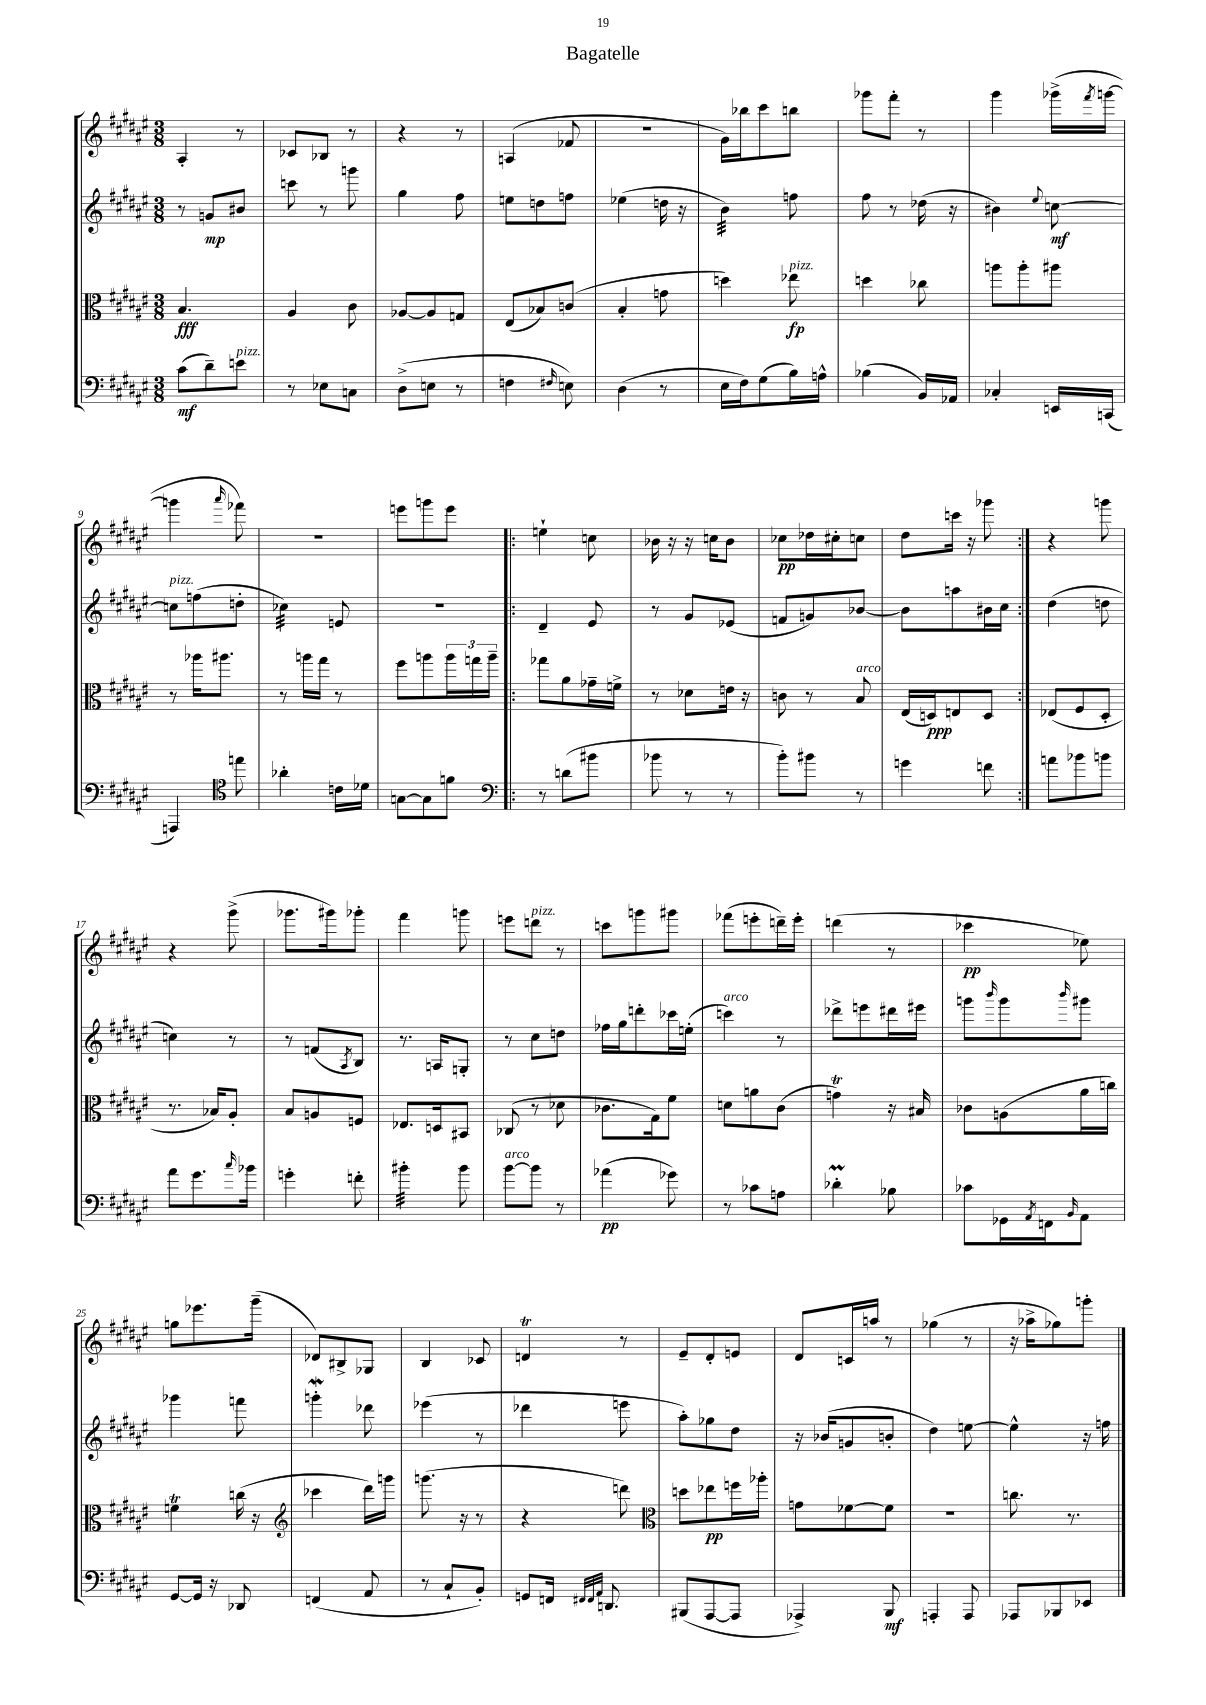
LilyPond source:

\header { title = "Bagatelle" }
<<
\new StaffGroup <<
\new Staff = "s0" {
    \clef treble \key fis \major \numericTimeSignature \time 3/8
    ais4-. r8 |
    ces'8 bes8 r8 |
    r4 r8 |
    a4( fes'8 |
    R4. |
    gis'16) bes''16 cis'''8 b''8 |
    ges'''8 fis'''8-. r8 |
    gis'''4 ges'''16->( \acciaccatura { fis'''8 } g'''16~ |
    g'''4 \grace { ais'''16 } fes'''8) |
    R4. |
    e'''8 g'''8 e'''8 |
    \repeat volta 2 { e''4-! c''8 |
    bes'16 r16 r16 c''16 bes'8 |
    ces''8\pp des''16 cis''16-. c''8 |
    dis''8 c'''16 r16 ges'''8 | }
    r4 g'''8 |
    r4 gis'''8->( |
    ges'''8. gis'''16) ges'''8-. |
    fis'''4 g'''8 |
    e'''8 d'''8^\markup { \italic "pizz." } r8 |
    c'''8 g'''8 gis'''8 |
    fes'''8( e'''8-. d'''16--) e'''16-. |
    d'''4( r8 |
    ces'''4\pp ees''8) |
    g''8 ees'''8. gis'''16--( |
    des'8) bis8-> ges8 |
    b4 ces'8 |
    d'4\trill r8 |
    eis'8-- dis'8-. e'8 |
    dis'8 c'16 a''16 r8 |
    ges''4( r8 |
    r16 aes''16-> ges''8) g'''8-. \bar "|." |
}
\new Staff = "s1" {
    \clef treble \key fis \major \numericTimeSignature \time 3/8
    r8 g'8\mp bis'8 |
    c'''8 r8 g'''8 |
    gis''4 fis''8 |
    e''8 d''8 f''8 |
    ees''4( d''16 r16 |
    b'4:32) f''8 |
    fis''8 r8 des''16( r16 |
    bis'4) \appoggiatura { eis''8 } c''8~\mf |
    c''8^\markup { \italic "pizz." } f''8( d''8-. |
    ces''4:32) e'8 |
    R4. |
    \repeat volta 2 { dis'4-- eis'8 |
    r8 gis'8 ees'8( |
    f'8 g'8) bes'8~ |
    bes'8 a''8 bis'16 cis''16 | }
    dis''4( d''8 |
    c''4) r8 |
    r8 f'8( \acciaccatura { ais8 } b8) |
    r8. a16 g8-. |
    r8 cis''8 d''8 |
    fes''16 gis''16 d'''8-. ces'''16 e''16-.( |
    c'''4^\markup { \italic "arco" }) r8 |
    des'''8-> e'''8 dis'''16 eis'''16 |
    g'''8 \grace { b'''16 } g'''8 \grace { b'''16 } gis'''8 |
    ges'''4 f'''8 |
    g'''4-.\mordent des'''8 |
    ees'''4( r8 |
    des'''4 e'''8 |
    ais''8-.) ges''8 dis''8 |
    r16 bes'16( g'8 b'8-. |
    dis''4) e''8~ |
    e''4-^ r16 f''16 \bar "|." |
}
\new Staff = "s2" {
    \clef alto \key fis \major \numericTimeSignature \time 3/8
    b4.\fff |
    ais4 cis'8 |
    aes8~ aes8 g8 |
    eis8( bes8) c'8( |
    b4-. g'8 |
    d''4) ees''8\fp^\markup { \italic "pizz." } |
    d''4 ces''8 |
    a''8 a''8-. ais''8 |
    r8 aes''16 ais''8. |
    r8 a''16 gis''16 r8 |
    fis''8 a''8 \tuplet 3/2 { a''16 g''16 a''16-- } |
    \repeat volta 2 { ges''8 ais'8 ges'16-- f'16-> |
    r8 des'8 e'16 r16 |
    c'8 r8 b8^\markup { \italic "arco" } |
    eis16( d16\ppp) e8 d8 | }
    ees8( fis8 dis8-. |
    r8. bes16) ais8-. |
    b8 a8 f8 |
    ees8. d16 bis,8 |
    ces8( r8 des'8 |
    ces'8. gis16) fis'8 |
    d'8 a'8 cis'8( |
    g'4\trill) r16 bis16 |
    ces'8 a8( ais'16 c''16) |
    f'4\trill c''16( r16 |
    \clef treble ces'''4 dis'''16) g'''16 |
    g'''8.( r16 r8 |
    r4 d'''8) |
    \clef alto d''8 ees''8\pp f''16 aes''16-. |
    g'8 fes'8~ fes'8 |
    R4. |
    c''8. r8. \bar "|." |
}
\new Staff = "s3" {
    \clef bass \key fis \major \numericTimeSignature \time 3/8
    cis'8\mf( dis'8--) e'8^\markup { \italic "pizz." } |
    r8 ees8 c8 |
    dis8->( e8 r8 |
    f4 \grace { fis16 } e8) |
    dis4( r8 |
    eis16 fis16) gis8( b16) a16-^ |
    bes4( b,16) aes,16 |
    ces4-. e,16 c,16( |
    a,,4) \clef tenor e''8 |
    aes'4-. c'16 des'16 |
    g8~ g8 f'8 |
    \repeat volta 2 { \clef bass r8 d'8( bis'8 |
    bes'8 r8 r8 |
    b'8-.) bis'8 r8 |
    g'4 f'8 | }
    a'8 bes'8 b'8 |
    ais'8 gis'8. \grace { cis''16 } bes'16 |
    g'4-. f'8-. |
    bis'4:32-. bis'8 |
    b'8~^\markup { \italic "arco" } b'8 r8 |
    aes'4\pp( ges'8) |
    r8 ces'8 a8 |
    des'4-.\prall bes8 |
    ces'8 ges,16 \acciaccatura { ais,8 } f,16 \grace { b,16 } ais,8 |
    gis,8~ gis,16 r16 des,8 |
    f,4( ais,8 |
    r8 cis8-! b,8-.) |
    g,8 f,16 \grace { fis,32 fis,32 ais,32 } d,8. |
    bis,,8( ais,,8~ ais,,8 |
    aes,,4->) b,,8\mf |
    a,,4-. a,,8 |
    aes,,8 bes,,8 ees,8 \bar "|." |
}
>>
>>
